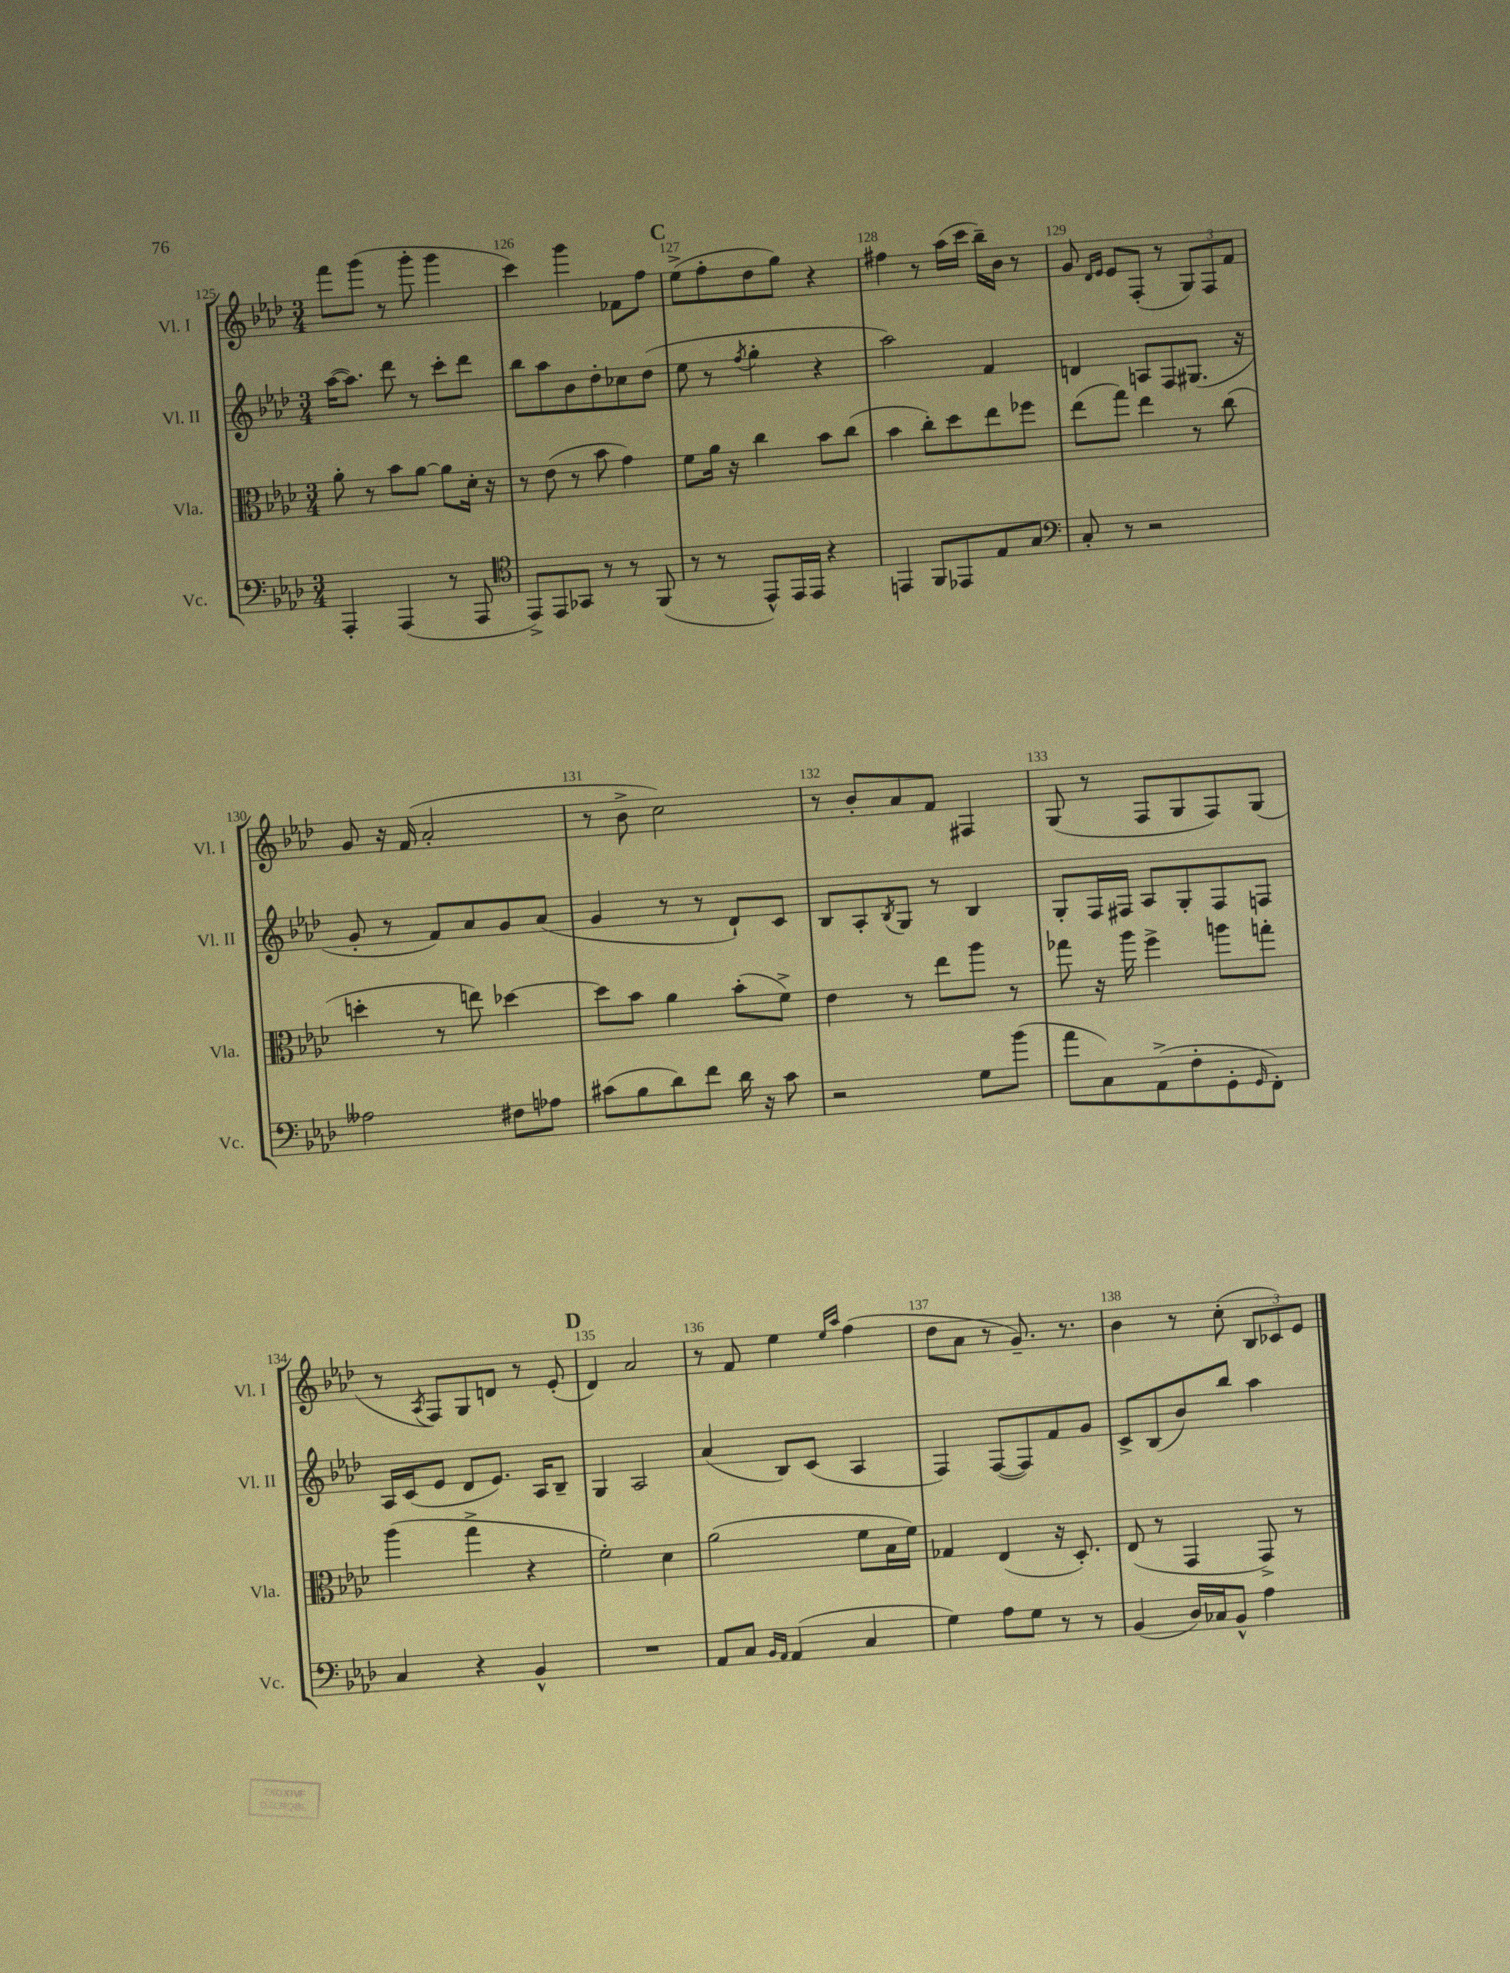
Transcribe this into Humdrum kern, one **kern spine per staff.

**kern	**kern	**kern	**kern
*staff4	*staff3	*staff2	*staff1
*clefF4	*clefC3	*clefG2	*clefG2
*k[b-e-a-d-]	*k[b-e-a-d-]	*k[b-e-a-d-]	*k[b-e-a-d-]
*M3/4	*M3/4	*M3/4	*M3/4
4AAA-'	8a-'	([16aa-	8fff
.	.	8.aa-])	.
.	8r	.	(8ggg
(4AAA-	8b-	8ddd-	8r
.	[8a-	8r	8ggg'
8r	8a-]	8ccc'	4ggg
8AAA-	16d-'	8ddd-	.
.	16r	.	.
=	=	=	=
*clefC4	*	*	*
8EE-^)	8r	8bb-	4ccc)
8EE-	(8e-	8aa-	.
8GG-	8r	8b-	4ggg
8r	8b-	8dd-'	.
8r	4g)	8cc-	8f-
(8FF	.	(8dd-	8ff
=	=	=	=
8r	8f	8ee-	(8ee-^
8r	16a-	8r	8ff'
.	16r	.	.
.	.	8qff	.
8EE-^^)	4cc	4gg'	8dd-
16EE-	.	.	8gg)
16EE-	.	.	.
4r	8b-	4r	4r
.	(8cc	.	.
=	=	=	=
4EE	4b-	2aa-)	4ff#
8FF	8cc')	.	8r
8EE-	8dd-	.	(16aa-
.	.	.	16ccc
8E-	8ee-	4f	16bb-~)
.	.	.	16b-
8G	8ff-	.	8r
=	=	=	=
*clefF4	*	*	*
8C'	(8ee-	4d	8g
.	.	.	16qqd-
.	.	.	16qqe-
8r	8gg)	.	8e-
2r	4ee-	8A	(8F'
.	.	8F	8r
.	8r	(8.G#	12G)
.	.	.	12F
.	(8cc	.	.
.	.	.	12f
.	.	16r	.
=	=	=	=
2A--	4dd'	8g'	8g
.	.	8r	16r
.	.	.	(16f
.	8r	8f)	2a-'
.	8ee)	8a-	.
8F#	[4dd-	8g	.
8A-	.	(8a-	.
=	=	=	=
(8c#	8dd-]	4g	8r
8B-	8b-	.	8b-^
8d-)	4a-	8r	2cc)
8f	.	8r	.
16d-	(8b-'	8d-`)	.
16r	.	.	.
8c#	8f^)	8c	.
=	=	=	=
2r	4e-	8B-	8r
.	.	8A-'	8b-'
.	.	8qB-	.
.	8r	8G	8a-
.	8ee-	8r	8f
8G	8aa-	4B-	4F#
(8b-	8r	.	.
=	=	=	=
8a-	8gg-	8G'	(8G
8C)	16r	16F	8r
.	16aa-	16F#	.
(8AA-^	4ff^	8A-	8F
8F'	.	8G'	8G
8GG'	8aa	8F#	8F)
16qqGG	.	.	.
8FF')	8gg'	8F	(8G
=	=	=	=
4C	(4aa-	16A-	8r
.	.	(16c	.
.	.	.	8qA-
.	.	8e-	8F)
4r	4gg^	8d-	8G
.	.	8.e-)	8d
4BB-^^	4r	.	8r
.	.	16A-	.
.	.	8B-~	(8e-'
=	=	=	=
2.r	2f')	4G	4d-)
.	.	2A-	2a-
.	4d-	.	.
=	=	=	=
8AA-	(2a-	(4a-	8r
8C	.	.	8f
16qqBB-	.	.	.
16qqAA-	.	.	.
(4AA-	.	8B-)	4ee-
.	.	(8c	.
.	.	.	16qqee-
.	.	.	16qqaa-
4C	8f	4A-	(4ff
.	16B-	.	.
.	16f)	.	.
=	=	=	=
4G)	4G-	4F)	8dd-
.	.	.	8a-
8A-	(4E-	([8F	8r
8G	.	8F])	8.g~)
8r	16r	8f	.
.	8.D-')	.	8.r
8r	.	8g	.
=	=	=	=
(4BB-	(8E-	8c^	4b-
.	8r	(8B-	.
16D-)	4GG	8b-)	8r
16C-	.	.	.
8BB-^^	.	8bb-	(8cc'
4A-	8GG^)	4aa-	12B-
.	.	.	12c-)
.	8r	.	.
.	.	.	12e-
==	==	==	==
*-	*-	*-	*-
